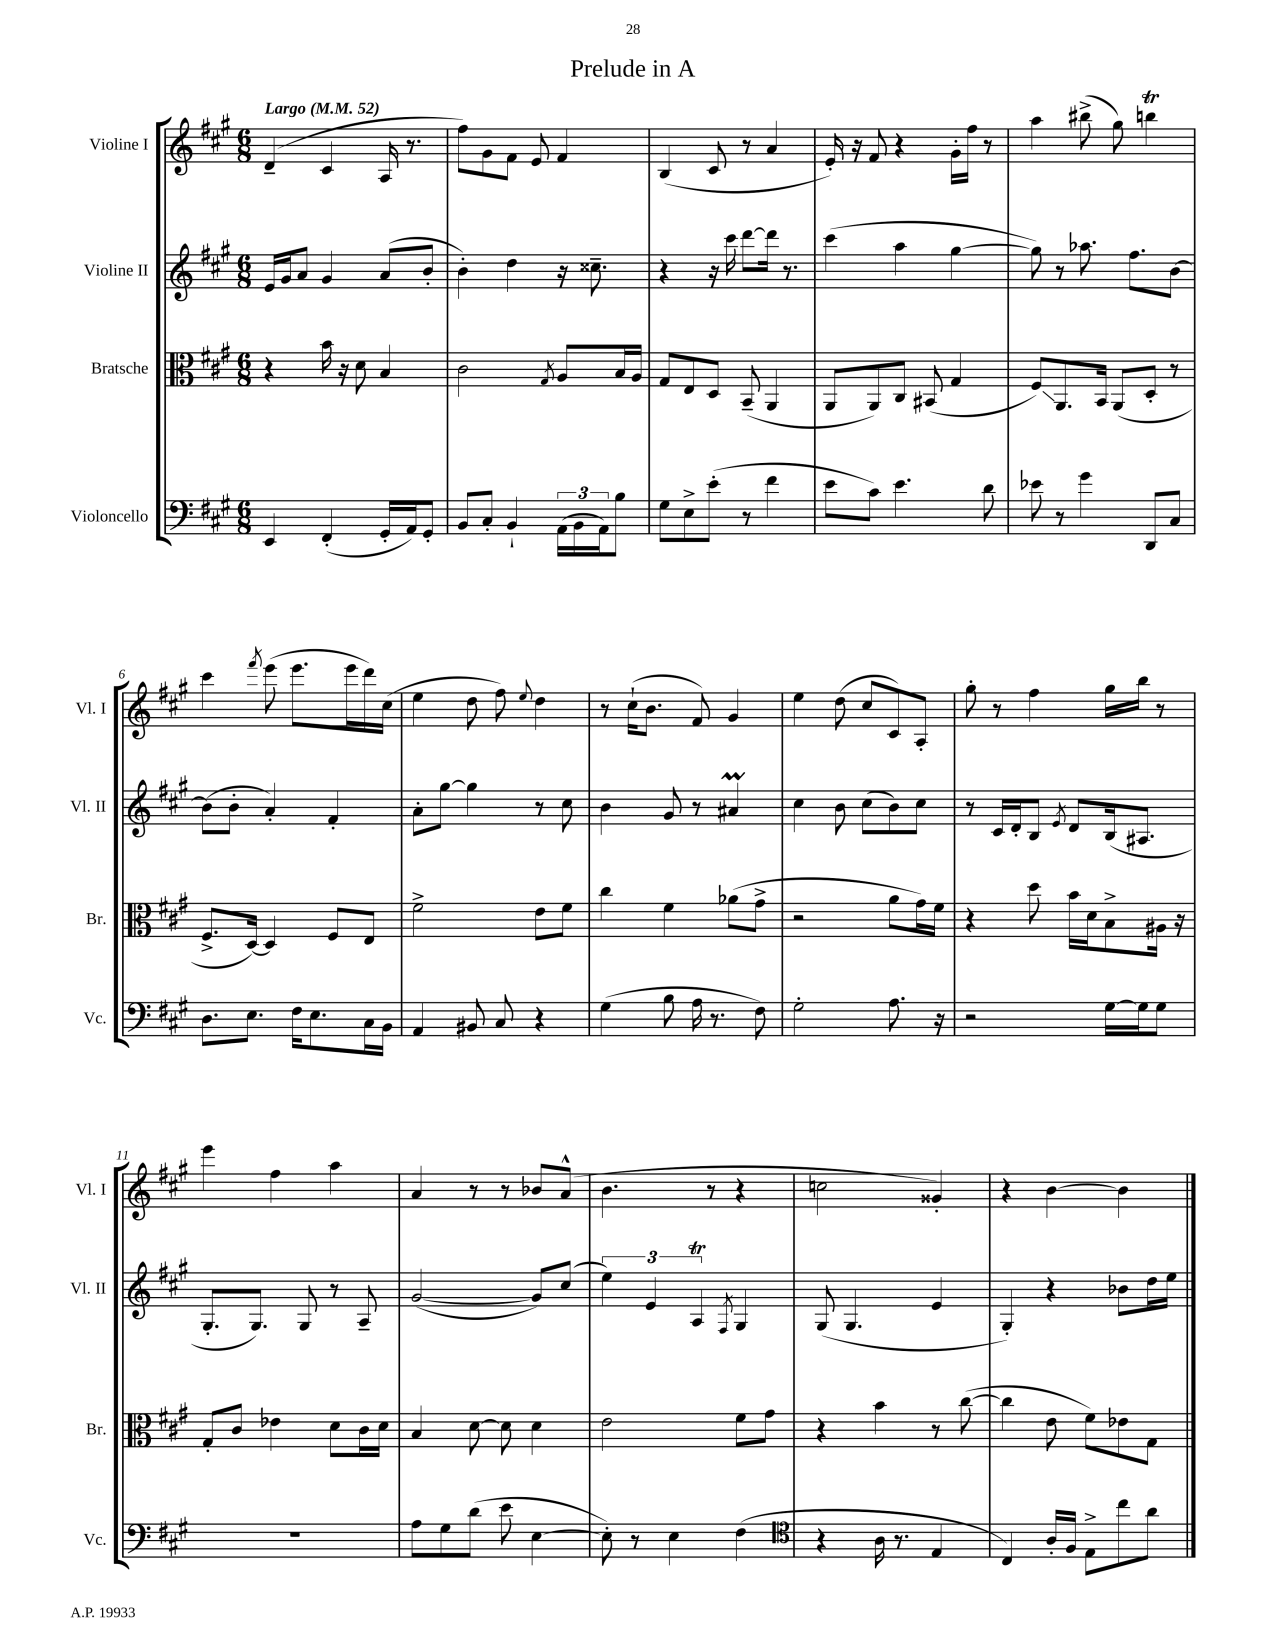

**kern	**kern	**kern	**kern
*staff4	*staff3	*staff2	*staff1
*clefF4	*clefC3	*clefG2	*clefG2
*k[f#c#g#]	*k[f#c#g#]	*k[f#c#g#]	*k[f#c#g#]
*M6/8	*M6/8	*M6/8	*M6/8
*MM52	*MM52	*MM52	*MM52
4EE/	4r	16e/LL	(4d~/
.	.	16g#/J	.
.	.	8a/J	.
(4FF#'/	16b\	4g#/	4c#/
.	16r	.	.
.	8d\	.	.
16GG#'/LL	4B/	(8a/L	16A/
16AA/J)	.	.	8.r
8GG#'/J	.	8b'/J	.
=	=	=	=
8BB/L	2c#\	4b'\)	8ff#\L)
8C#'/J	.	.	8g#\
4BB`/	.	4dd\	8f#\J
.	.	.	8e/
.	8qG#/	.	.
(24AA\LL	8A/L	16r	4f#/
24BB\	.	.	.
.	.	8.cc##~\	.
24AA\J)	.	.	.
8B\J	16B/L	.	.
.	16A/JJ	.	.
=	=	=	=
8G#\L	8G#/L	4r	(4B/
8E^\	8E/	.	.
(8e'\J	8D/J	16r	8c#/
.	.	16ccc#\	.
8r	(8BB~/	[8ddd\L	8r
4f#\	4AA/	16ddd\]Jk	4a/
.	.	8.r	.
=	=	=	=
8e\L	8AA/L	(4ccc#\	16e'/)
.	.	.	16r
8c#\J)	8AA/)	.	8f#/
4.e\	8C#/J	4aa\	4r
.	(8BB#/	.	.
.	4G#/	[4gg#\	16g#'\LL
.	.	.	16ff#\JJ
8d\	.	.	8r
=	=	=	=
8e-\	8F#/L)	8gg#\])	4aa\
8r	8.AA/	8r	.
4g#\	.	8.aa-\	(8bb#^\
.	16BB/Jk	.	.
.	(8AA/L	.	8gg#\)
.	.	8.ff#\L	.
8DD/L	8D'/J	.	4bb\
8C#/J	8r	[8b\J	.
=	=	=	=
8.D\L	8.F#^/L	(8b\]L	4ccc#\
.	.	8b'\J	.
8.E\J	[16D/Jk)	.	.
.	.	.	8qfff#/
.	4D/]	4a'/)	(8eee\
16F#\LK	.	.	8.eee\L
8.E\	.	.	.
.	8F#/L	4f#'/	.
.	.	.	16eee\L
16C#\L	8E/J	.	16ddd\)
16BB\JJ	.	.	(16cc#\JJ
=	=	=	=
4AA/	2f#^\	8a'\L	4ee\
.	.	[8gg#\J	.
8BB#/	.	4gg#\]	8dd\
8C#/	.	.	8ff#\)
.	.	.	8qqee/
4r	8e\L	8r	4dd\
.	8f#\J	8cc#\	.
=	=	=	=
(4G#\	4cc#\	4b\	8r
.	.	.	(16cc#`\LK
.	.	.	8.b\J
8B\	4f#\	8g#/	.
16A\	.	8r	8f#/)
8.r	.	.	.
.	(8a-\L	4a#/	4g#/
8F#\)	8g#^\J	.	.
=	=	=	=
2G#'\	2r	4cc#\	4ee\
.	.	8b\	(8dd\
.	.	(8cc#\L	8cc#/L
8.A\	8a\L	8b\)	8c#/)
.	16g#\L)	8cc#\J	8A'/J
16r	16f#\JJ	.	.
=	=	=	=
2r	4r	8r	8gg#'\
.	.	16c#/LL	8r
.	.	16d'/J	.
.	8dd\	8B/J	4ff#\
.	.	8qe/	.
.	16b\LL	8d/L	.
.	16d\J	.	.
[16G#\LL	8B^\	(16B/k	16gg#\LL
16G#\]J	.	8.A#/J	16bb\JJ
8G#\J	16A#\Jk	.	8r
.	16r	.	.
=	=	=	=
2.r	8G#'/L	8.G#'/L	4eee\
.	8c#/J	.	.
.	.	8.G#/J)	.
.	4e-\	.	4ff#\
.	.	8G#/	.
.	8d\L	8r	4aa\
.	16c#\L	8A~/	.
.	16d\JJ	.	.
=	=	=	=
8A\L	4B/	([2g#/	4a/
8G#\	.	.	.
(8d\J	[8d\	.	8r
8e\	8d\]	.	8r
[4E\	4d\	8g#/]L)	8b-/L
.	.	(8cc#/J	(8a^^/J
=	=	=	=
8E'\])	2e\	6ee\)	4.b\
8r	.	.	.
.	.	6e/	.
4E\	.	.	.
.	.	6A/	.
.	.	.	8r
.	.	8qF#/	.
(4F#\	8f#\L	4G#/	4r
.	8g#\J	.	.
=	=	=	=
*clefC4	*	*	*
4r	4r	(8G#/	2cc\
.	.	4.G#/	.
16A\	4b\	.	.
8.r	.	.	.
4E/	8r	4e/	4g##'/)
.	([8cc#\	.	.
=	=	=	=
4C#/)	4cc#\]	4G#'/)	4r
16A'/LL	8e\	4r	[4b\
16F#/JJ	.	.	.
8E^\L	8f#\L)	.	.
8cc#\	8e-\	8b-\L	4b\]
8a\J	8G#\J	16dd\L	.
.	.	16ee\JJ	.
==	==	==	==
*-	*-	*-	*-
